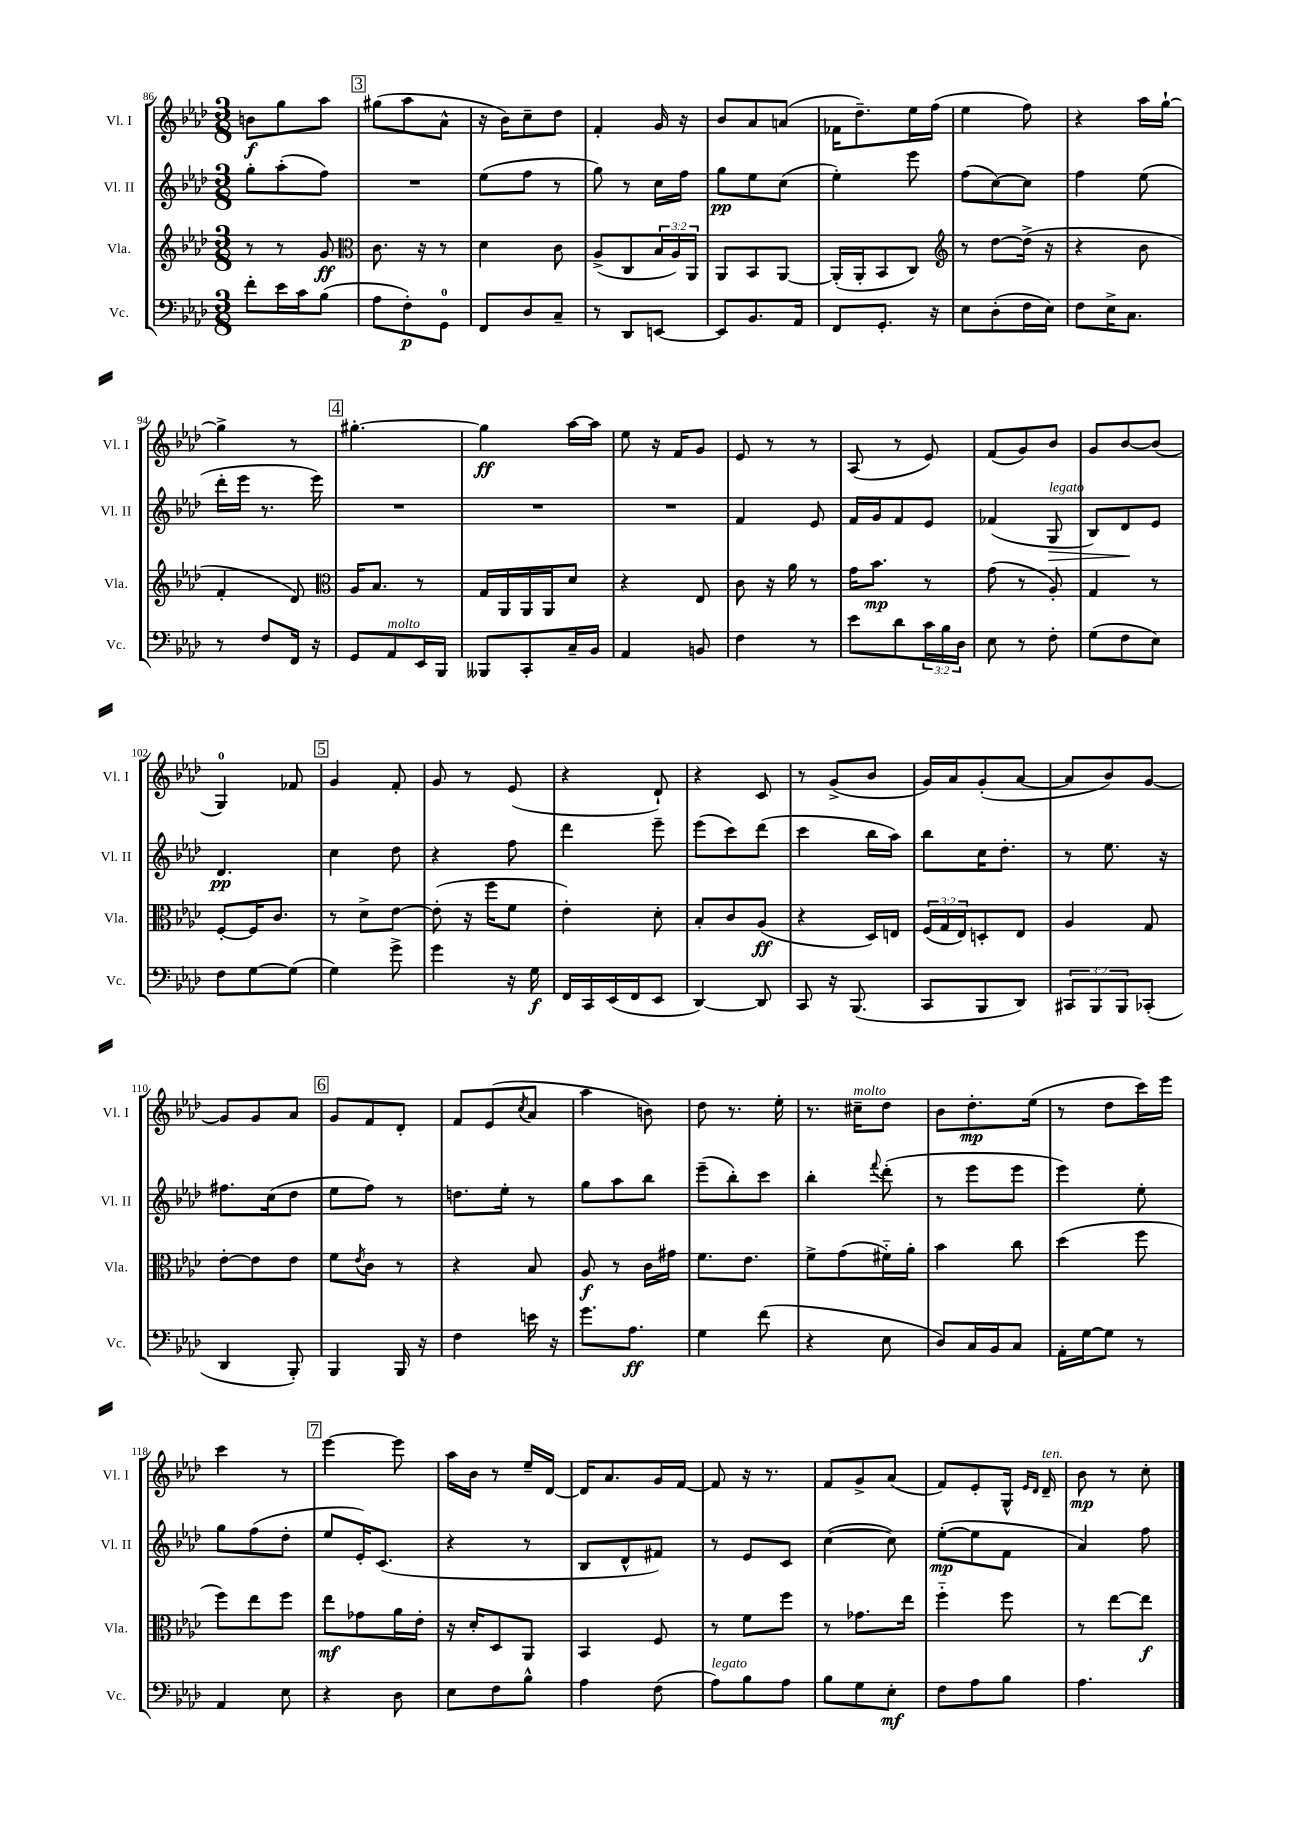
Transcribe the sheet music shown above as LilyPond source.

<<
\new StaffGroup <<
\new Staff = "s0" \with { instrumentName = "Vl. I" shortInstrumentName = "Vl. I" } {
    \clef treble \key aes \major \numericTimeSignature \time 3/8
    b'8\f g''8 aes''8 |
    \mark \markup { \box "3" } gis''8( aes''8 aes'8-^ |
    r16 bes'16) c''8-- des''8 |
    f'4-. g'16 r16 |
    bes'8 aes'8 a'8( |
    fes'16 des''8.--) ees''16 f''16( |
    ees''4 f''8) |
    r4 aes''16 g''16~-! |
    g''4-> r8 |
    \mark \markup { \box "4" } gis''4.~-. |
    gis''4\ff aes''16~ aes''16 |
    ees''8 r16 f'16 g'8 |
    ees'8 r8 r8 |
    aes8( r8 ees'8) |
    f'8( g'8) bes'8 |
    g'8 bes'8~ bes'8( |
    g4-0) fes'8 |
    \mark \markup { \box "5" } g'4 f'8-. |
    g'8 r8 ees'8( |
    r4 des'8-!) |
    r4 c'8 |
    r8 g'8->( bes'8 |
    g'16) aes'16 g'8-.( aes'8~ |
    aes'8 bes'8) g'8~ |
    g'8 g'8 aes'8 |
    \mark \markup { \box "6" } g'8 f'8 des'8-. |
    f'8 ees'8( \acciaccatura { c''8 } aes'8 |
    aes''4 b'8) |
    des''8 r8. ees''16-. |
    r8. cis''16--^\markup { \italic "molto" } des''8 |
    bes'8 des''8.-.\mp ees''16( |
    r8 des''8 c'''16) ees'''16 |
    c'''4 r8 |
    \mark \markup { \box "7" } ees'''4~ ees'''8 |
    aes''16 bes'16 r8 ees''16-- des'16~ |
    des'16 aes'8. g'16 f'16~ |
    f'8 r16 r8. |
    f'8 g'8-> aes'8( |
    f'8) ees'8-. g16-^ \grace { ees'16 des'16 } des'16--^\markup { \italic "ten." } |
    bes'8\mp r8 c''8-. \bar "|." |
}
\new Staff = "s1" \with { instrumentName = "Vl. II" shortInstrumentName = "Vl. II" } {
    \clef treble \key aes \major \numericTimeSignature \time 3/8
    g''8-. aes''8-.( f''8) |
    \mark \markup { \box "3" } R4. |
    ees''8( f''8 r8 |
    g''8) r8 c''16 f''16 |
    g''8\pp ees''8 c''8( |
    ees''4-.) ees'''8 |
    f''8( c''8~) c''8 |
    f''4 ees''8( |
    des'''16-. ees'''16 r8. ees'''16) |
    \mark \markup { \box "4" } R4. |
    R4. |
    R4. |
    f'4 ees'8 |
    f'16 g'16 f'8 ees'8 |
    fes'4( g8\>^\markup { \italic "legato" } |
    bes8) des'8\! ees'8 |
    des'4.\pp |
    \mark \markup { \box "5" } c''4 des''8 |
    r4 f''8 |
    des'''4 ees'''8-- |
    ees'''8( c'''8) des'''8( |
    c'''4 bes''16 aes''16) |
    bes''8 c''16 des''8.-. |
    r8 ees''8. r16 |
    fis''8. c''16( des''8 |
    \mark \markup { \box "6" } ees''8 f''8) r8 |
    d''8. ees''16-. r8 |
    g''8 aes''8 bes''8 |
    ees'''8--( bes''8-.) c'''8 |
    bes''4-. \appoggiatura { f'''8 } des'''8-.( |
    r8 ees'''8 ees'''8 |
    ees'''4) ees''8-. |
    g''8 f''8( des''8-. |
    \mark \markup { \box "7" } ees''8 ees'16-.) c'8.( |
    r4 r8 |
    bes8 des'8-^ fis'8) |
    r8 ees'8 c'8 |
    c''4~( c''8) |
    ees''8~-.\mp( ees''8 f'8 |
    aes'4) f''8 \bar "|." |
}
\new Staff = "s2" \with { instrumentName = "Vla." shortInstrumentName = "Vla." } {
    \clef treble \key aes \major \numericTimeSignature \time 3/8 \override Staff.TupletNumber.text = #tuplet-number::calc-fraction-text
    r8 r8 g'8\ff |
    \mark \markup { \box "3" } \clef alto c'8. r16 r8 |
    des'4 c'8 |
    aes8->( c8 \tuplet 3/2 { bes16 aes16) aes,16 } |
    aes,8 bes,8 aes,8~ |
    aes,16-.( aes,16-. bes,8 c8) |
    \clef treble r8 des''8~ des''16->( r16 |
    r4 bes'8 |
    f'4-. des'8) |
    \mark \markup { \box "4" } \clef alto aes16 bes8. r8 |
    g16 aes,16 aes,16 aes,16 des'8 |
    r4 ees8 |
    c'8 r16 aes'16 r8 |
    g'16 bes'8.\mp r8 |
    g'8( r8 aes8-.) |
    g4 r8 |
    f8~-. f16 c'8. |
    \mark \markup { \box "5" } r8 des'8-> ees'8~ |
    ees'8-.( r16 f''16 f'8 |
    ees'4-.) des'8-. |
    bes8-. c'8 aes8\ff( |
    r4 des16) e16 |
    \tuplet 3/2 { f16( g16 ees16) } d8-. ees8 |
    aes4 g8 |
    ees'8~-. ees'8 ees'8 |
    \mark \markup { \box "6" } f'8 \acciaccatura { ees'8 } c'8 r8 |
    r4 bes8 |
    aes8\f r8 c'16 gis'16 |
    f'8. ees'8. |
    f'8-> g'8( fis'16-_) aes'16-. |
    bes'4 c''8 |
    des''4( f''8 |
    f''8) ees''8 f''8 |
    \mark \markup { \box "7" } ees''8\mf ges'8 aes'16 ees'16-. |
    r16 des'16-. des8 aes,8 |
    bes,4 f8 |
    r8 f'8 f''8 |
    r8 ges'8. ees''16 |
    f''4-_ f''8 |
    r8 ees''8~ ees''8\f \bar "|." |
}
\new Staff = "s3" \with { instrumentName = "Vc." shortInstrumentName = "Vc." } {
    \clef bass \key aes \major \numericTimeSignature \time 3/8 \override Staff.TupletNumber.text = #tuplet-number::calc-fraction-text
    f'8-. ees'16 c'16 bes8( |
    \mark \markup { \box "3" } aes8 f8-.\p) g,8-0 |
    f,8 des8 c8-- |
    r8 des,8 e,8~ |
    e,8 bes,8. aes,16 |
    f,8 g,8.-. r16 |
    ees8 des8-.( f16 ees16) |
    f8 ees16-> c8. |
    r8 f8 f,16 r16 |
    \mark \markup { \box "4" } g,8 aes,8^\markup { \italic "molto" } ees,16 bes,,16 |
    beses,,8 c,8-. c16-- bes,16 |
    aes,4 b,8 |
    f4 r8 |
    ees'8 des'8 \tuplet 3/2 { c'16 bes16 des16 } |
    ees8 r8 f8-. |
    g8( f8 ees8) |
    f8 g8~ g8( |
    \mark \markup { \box "5" } g4) g'8-> |
    g'4 r16 g16\f |
    f,16 c,16 ees,16( f,16 ees,8 |
    des,4~) des,8 |
    c,8 r16 bes,,8.( |
    c,8 bes,,8 des,8) |
    \tuplet 3/2 { cis,8 bes,,8 bes,,8 } ces,8-.( |
    des,4 bes,,8-.) |
    \mark \markup { \box "6" } bes,,4 bes,,16 r16 |
    f4 e'16 r16 |
    g'8. aes8.\ff |
    g4 f'8( |
    r4 ees8 |
    des8) c16 bes,16 c8 |
    aes,16-. g16~ g8 r8 |
    aes,4 ees8 |
    \mark \markup { \box "7" } r4 des8 |
    ees8 f8 bes8-^ |
    aes4 f8( |
    aes8^\markup { \italic "legato" }) bes8 aes8 |
    bes8 g8 ees8-.\mf |
    f8 aes8 bes8 |
    aes4. \bar "|." |
}
>>
>>
\layout { \context { \Score currentBarNumber = #86 } }
